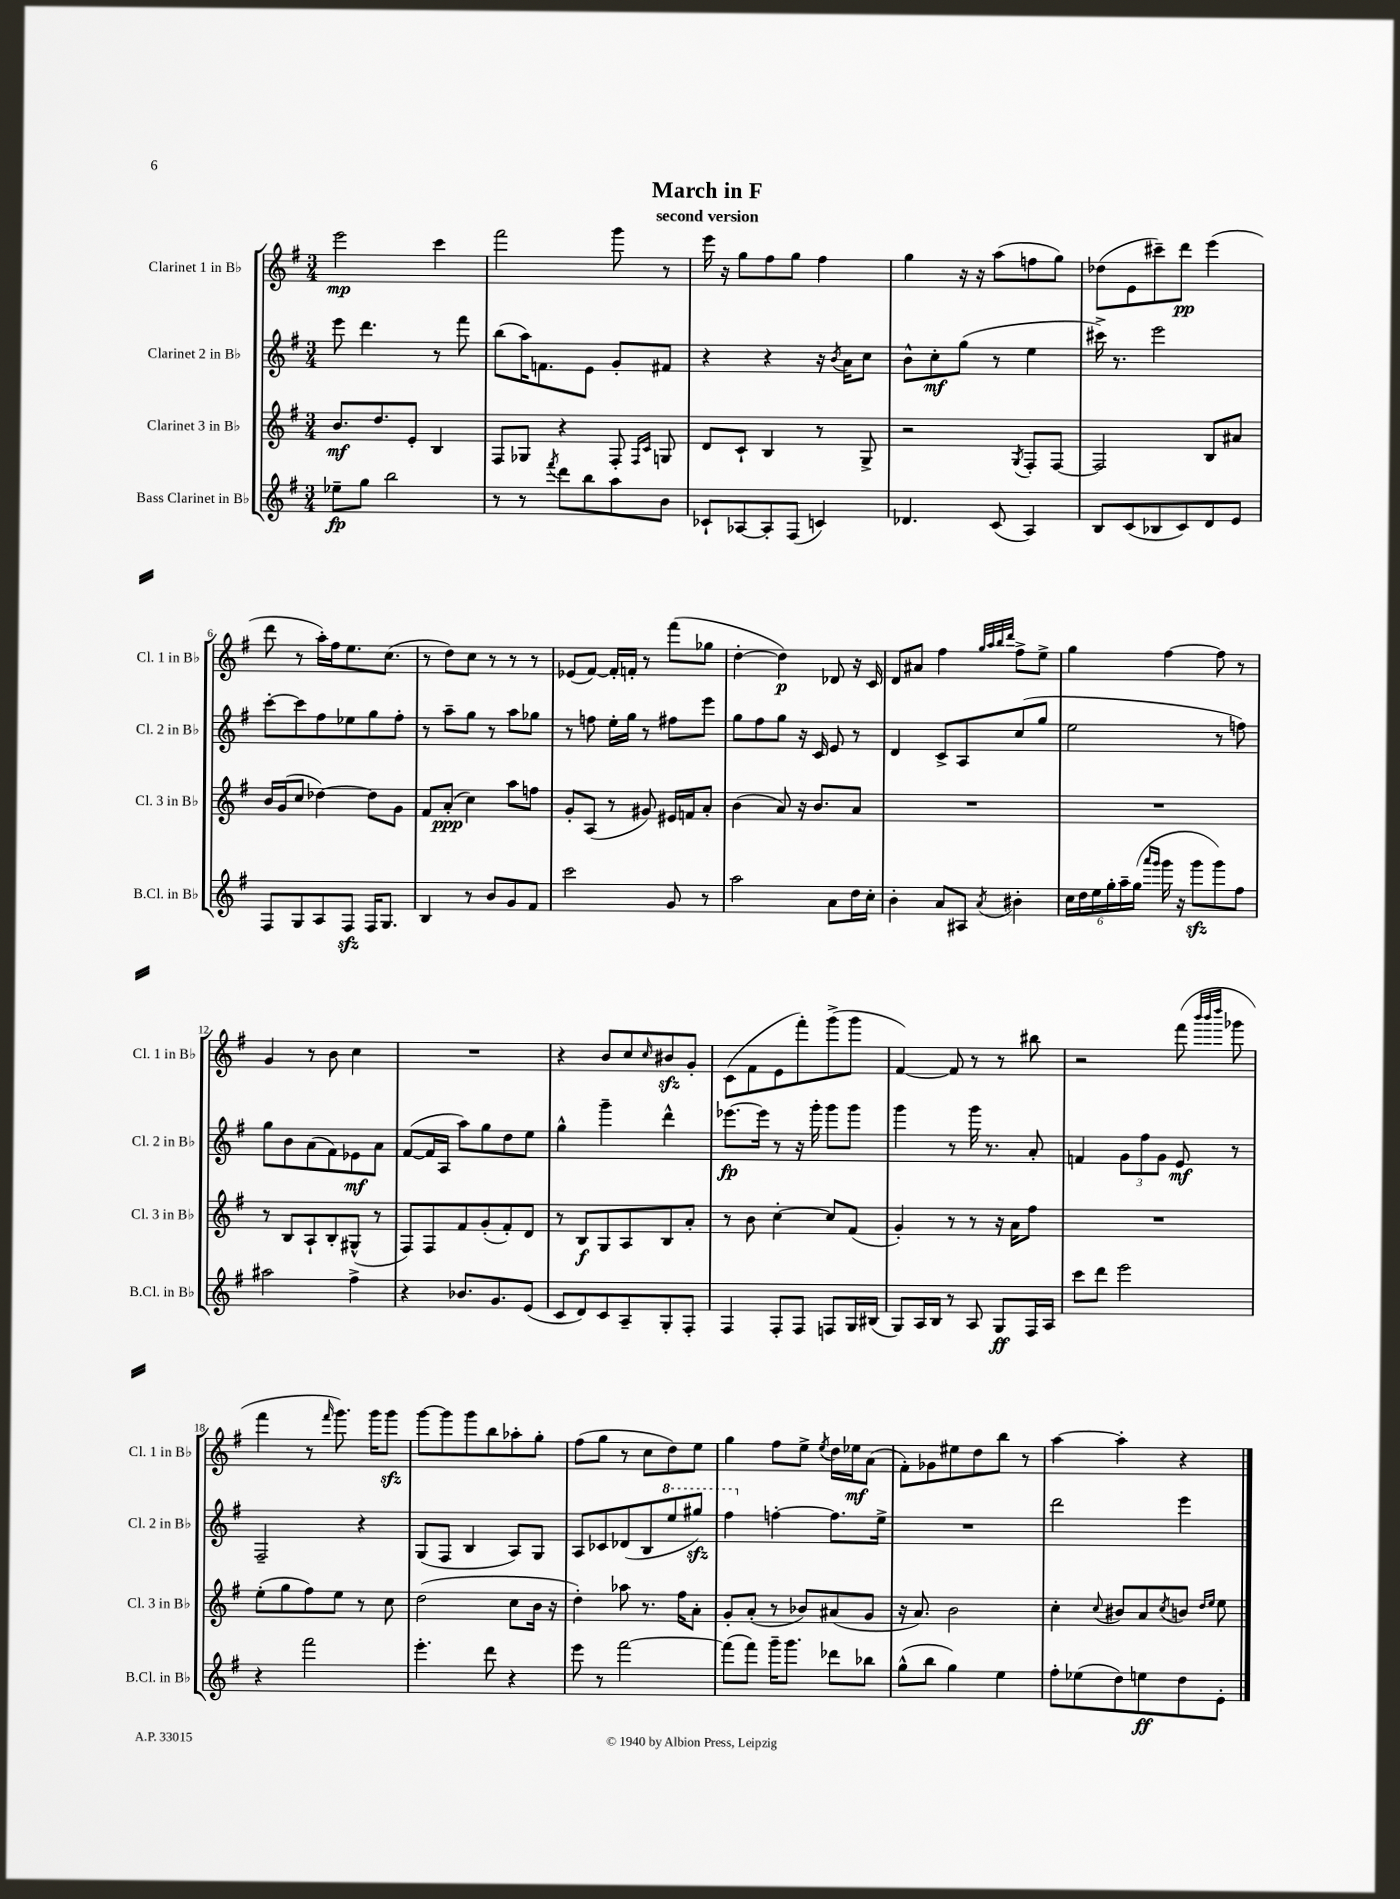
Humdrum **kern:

**kern	**dynam	**kern	**dynam	**kern	**dynam	**kern	**dynam
*part4	*part4	*part3	*part3	*part2	*part2	*part1	*part1
*staff4	*staff4	*staff3	*staff3	*staff2	*staff2	*staff1	*staff1
*I"Bass Clarinet in B♭	*	*I"Clarinet 3 in B♭	*	*I"Clarinet 2 in B♭	*	*I"Clarinet 1 in B♭	*
*I'B.Cl. in B♭	*	*I'Cl. 3 in B♭	*	*I'Cl. 2 in B♭	*	*I'Cl. 1 in B♭	*
*clefG2	*	*clefG2	*	*clefG2	*	*clefG2	*
*k[f#]	*	*k[f#]	*	*k[f#]	*	*k[f#]	*
*M3/4	*	*M3/4	*	*M3/4	*	*M3/4	*
=1	=1	=1	=1	=1	=1	=1	=1
8ee-X~\L	fp	8.b/L	mf	8eee\	.	2eee\	mp
8gg\J	.	.	.	4.ddd\	.	.	.
.	.	8.dd/	.	.	.	.	.
2bb\	.	.	.	.	.	.	.
.	.	8e'/J	.	.	.	.	.
.	.	4B/	.	8r	.	4ccc\	.
.	.	.	.	8fff#\	.	.	.
=2	=2	=2	=2	=2	=2	=2	=2
8r	.	8F#/L	.	(8bb\L	.	2fff#\	.
8r	.	8G-X/J	.	16aa\K)	.	.	.
.	.	.	.	8.fn\	.	.	.
8qfff#/	.	.	.	.	.	.	.
8ddd\L	.	4r	.	.	.	.	.
8bb\	.	.	.	8e\J	.	.	.
8aa\	.	8F#'/	.	8g'/L	.	8ggg\	.
.	.	16qqF#/LL	.	.	.	.	.
.	.	16qqc/JJ	.	.	.	.	.
8b\J	.	8Gn/	.	8f#X/J	.	8r	.
=3	=3	=3	=3	=3	=3	=3	=3
8c-X`/L	.	8d/L	.	4r	.	16eee\	.
.	.	.	.	.	.	16r	.
[8A-X/	.	8c`/J	.	.	.	8gg\L	.
8A-'/]	.	4B/	.	4r	.	8ff#\	.
(8F#/J	.	.	.	.	.	8gg\J	.
4cn/)	.	8r	.	16r	.	4ff#\	.
.	.	.	.	8qb/	.	.	.
.	.	.	.	16a\KL	.	.	.
.	.	8G^/	.	8cc\J	.	.	.
=4	=4	=4	=4	=4	=4	=4	=4
4.d-X/	.	2r	.	8b^^\L	.	4gg\	.
.	.	.	.	8cc'\	mf	.	.
.	.	.	.	(8gg\J	.	16r	.
.	.	.	.	.	.	16r	.
(8c/	.	.	.	8r	.	(8aa\L	.
.	.	8qG/	.	.	.	.	.
4A/)	.	8F#'/L	.	4ee\	.	8ffn\	.
.	.	[8F#/J	.	.	.	8gg\J)	.
=5	=5	=5	=5	=5	=5	=5	=5
8B/L	.	2F#/]	.	16ccc#X^\)	.	(8dd-X\L	.
.	.	.	.	8.r	.	.	.
(8c/	.	.	.	.	.	8e\	.
8B-X/	.	.	.	2eee\	.	8ccc#X~\)	.
8c/)	.	.	.	.	.	8ddd\J	pp
8d/	.	8B/L	.	.	.	(4eee\	.
8e/J	.	8a#X/J	.	.	.	.	.
!!LO:LB:g=z
=6	=6	=6	=6	=6	=6	=6	=6
8F#/L	.	16b/LL	.	[8ccc'\L	.	8ddd\	.
.	.	(16g/J	.	.	.	.	.
8G/	.	8cc/J	.	8ccc\]	.	8r	.
8A/	.	[4dd-X\)	.	8ff#\	.	16aa'\LL)	.
.	.	.	.	.	.	16ff#\J	.
8F#zz/J	.	.	.	8ee-X\	.	8.ee\	.
16F#/KL	.	8dd-\L]	.	8gg\	.	.	.
8.G/J	.	.	.	.	.	(8.cc\J	.
.	.	8g\J	.	8ff#'\J	.	.	.
=7	=7	=7	=7	=7	=7	=7	=7
4B/	.	8f#/L	.	8r	.	8r	.
.	.	(8a'/J	ppp	8aa~\L	.	8dd\L)	.
8r	.	4cc\)	.	8gg\J	.	8cc\J	.
8b/L	.	.	.	8r	.	8r	.
8g/	.	8aa\L	.	8aa\L	.	8r	.
8f#/J	.	8ffn\J	.	8gg-X\J	.	8r	.
=8	=8	=8	=8	=8	=8	=8	=8
2ccc\	.	8g'/L	.	8r	.	(8e-X/L	.
.	.	(8A/J	.	8ffn\	.	[8f#/J)	.
.	.	8r	.	16ee'\LL	.	16f#'/LL]	.
.	.	.	.	16gg\JJ	.	16fn'/JJ	.
.	.	8g#X/)	.	8r	.	8r	.
8g/	.	16e#X/LL	.	8ff#X\L	.	(8fff#\L	.
.	.	16fn/J	.	.	.	.	.
8r	.	8a'/J	.	8eee\J	.	8gg-X\J	.
=9	=9	=9	=9	=9	=9	=9	=9
2aa\	.	(4b\	.	8gg\L	.	[4dd'\	.
.	.	.	.	8ff#\	.	.	.
.	.	8a/)	.	8gg\J	.	4dd\])	p
.	.	16r	.	16r	.	.	.
.	.	8.b/L	.	16c/	.	.	.
8a\L	.	.	.	8e/	.	8d-X/	.
16dd\L	.	8a/J	.	8r	.	16r	.
16cc'\JJ	.	.	.	.	.	16c/	.
=10	=10	=10	=10	=10	=10	=10	=10
4b'\	.	2.r	.	4d/	.	8d/L	.
.	.	.	.	.	.	8a#X/J	.
8a/L	.	.	.	8c^/L	.	4ff#\	.
8A#X/J	.	.	.	8A/	.	.	.
.	.	.	.	.	.	32qqgg/LLL	.
.	.	.	.	.	.	32qqaa/	.
.	.	.	.	.	.	32qqbb/	.
8qa/	.	.	.	.	.	32qqddd/JJJ	.
4b#X'\	.	.	.	(8cc/	.	8ff#^\L	.
.	.	.	.	8gg/J	.	8ee^\J	.
=11	=11	=11	=11	=11	=11	=11	=11
24cc\LL	.	2.r	.	2ee\	.	4gg\	.
24dd\	.	.	.	.	.	.	.
24ee\	.	.	.	.	.	.	.
24gg'\	.	.	.	.	.	.	.
24aa~\	.	.	.	.	.	.	.
(24gg\JJ	.	.	.	.	.	.	.
16qqaaa/LL	.	.	.	.	.	.	.
16qqggg/JJ	.	.	.	.	.	.	.
16ggg\	.	.	.	.	.	[4ff#\	.
16r	.	.	.	.	.	.	.
8gggzz\L	.	.	.	.	.	.	.
8ggg\)	.	.	.	8r	.	8ff#\]	.
8ff#\J	.	.	.	8ffn\)	.	8r	.
!!LO:LB:g=z
=12	=12	=12	=12	=12	=12	=12	=12
2aa#X\	.	8r	.	8gg\L	.	4g/	.
.	.	8B/L	.	8b\	.	.	.
.	.	8A`/	.	(8a\	.	8r	.
.	.	8B'/	.	8f#\)	.	8b\	.
4ff#^\	.	(8G#X^^/J	.	8e-X\	mf	4cc\	.
.	.	8r	.	8a\J	.	.	.
=13	=13	=13	=13	=13	=13	=13	=13
4r	.	8F#/L)	.	([8f#/L	.	2.r	.
.	.	8F#/	.	16f#/L]	.	.	.
.	.	.	.	16A/JJ	.	.	.
8.b-X/L	.	8f#/	.	8aa\L)	.	.	.
.	.	(8g'/	.	8gg\	.	.	.
8.g/	.	.	.	.	.	.	.
.	.	8f#'/)	.	8dd\	.	.	.
(8e/J	.	8d/J	.	8ee\J	.	.	.
=14	=14	=14	=14	=14	=14	=14	=14
8c/L	.	8r	.	4gg^^\	.	4r	.
8d/)	.	8B/L	f	.	.	.	.
8c/	.	8G/	.	4ggg~\	.	8b/L	.
8A~/	.	8A/	.	.	.	8cc/	.
.	.	.	.	.	.	16qqcc/	.
8G'/	.	8B/	.	4ddd^^\	.	8b#Xzz/	.
8F#'/J	.	8a'/J	.	.	.	8g'/J	.
=15	=15	=15	=15	=15	=15	=15	=15
4F#/	.	8r	.	[8.eee-X\L	fp	(8c\L	.
.	.	8b\	.	.	.	8f#\	.
.	.	.	.	16eee-\Jk]	.	.	.
8F#'/L	.	[4cc'\	.	8r	.	8e\	.
8F#/J	.	.	.	16r	.	8fff#'\)	.
.	.	.	.	16ggg'\	.	.	.
8Fn/L	.	8cc/L]	.	8ggg\L	.	(8ggg^\	.
16G/L	.	(8f#/J	.	8ggg\J	.	8ggg\J	.
(16B#X/JJ	.	.	.	.	.	.	.
=16	=16	=16	=16	=16	=16	=16	=16
8G/L)	.	4g'/)	.	4ggg\	.	[4f#/)	.
16A/L	.	.	.	.	.	.	.
16B/JJ	.	.	.	.	.	.	.
8r	.	8r	.	8r	.	8f#/]	.
8A/	.	8r	.	16ggg\	.	8r	.
.	.	.	.	8.r	.	.	.
8G/L	ff	16r	.	.	.	8r	.
.	.	16a\KL	.	.	.	.	.
16F#/L	.	8ff#\J	.	8a'/	.	8bb#X\	.
16A/JJ	.	.	.	.	.	.	.
=17	=17	=17	=17	=17	=17	=17	=17
8ccc\L	.	2.r	.	4fn/	.	2r	.
8ddd\J	.	.	.	.	.	.	.
2eee\	.	.	.	12g\L	.	.	.
.	.	.	.	12ff#\	.	.	.
.	.	.	.	12g\J	.	.	.
.	.	.	.	8e/	mf	(8fff#\	.
.	.	.	.	.	.	32qqbbb/LLL	.
.	.	.	.	.	.	32qqbbb/	.
.	.	.	.	.	.	32qqdddd/JJJ	.
.	.	.	.	8r	.	8ggg-X\	.
!!LO:LB:g=z
=18	=18	=18	=18	=18	=18	=18	=18
4r	.	(8ee'\L	.	2F#~/	.	4fff#\	.
.	.	8gg\	.	.	.	.	.
2fff#\	.	8ff#\)	.	.	.	8r	.
.	.	.	.	.	.	16qqfff#/	.
.	.	8ee\J	.	.	.	8.ggg\)	.
.	.	8r	.	4r	.	.	.
.	.	.	.	.	.	16ggg\KL	.
.	.	8cc\	.	.	.	8gggzz\J	.
=19	=19	=19	=19	=19	=19	=19	=19
4.eee'\	.	(2dd\	.	(8G/L	.	[8ggg\L	.
.	.	.	.	8F#/J	.	8ggg\]	.
.	.	.	.	4B/	.	8ggg\	.
8ddd\	.	.	.	.	.	8bb\	.
4r	.	8cc\L	.	8A/L)	.	8aa-X'\	.
.	.	16b\Jk	.	8G/J	.	8gg'\J	.
.	.	16r	.	.	.	.	.
=20	=20	=20	=20	=20	=20	=20	=20
8eee\	.	4dd'\)	.	8A/L	.	(8ff#\L	.
8r	.	.	.	8c-X/	.	8gg\J	.
[2fff#\	.	8aa-X\	.	(8d-X/	.	8r	.
.	.	8.r	.	8B/	.	8cc\L	.
*	*	*	*	*8va	*	*	*
.	.	.	.	8eee/	.	8dd\)	.
.	.	16ff#\KL	.	.	.	.	.
.	.	8a'\J	.	8ggg#Xzz/J)	.	8ee\J	.
=21	=21	=21	=21	=21	=21	=21	=21
(8fff#\L]	.	8g'/L	.	4fff#\	.	4gg\	.
8fff#\J)	.	(8a'/J	.	.	.	.	.
*	*	*	*	*X8va	*	*	*
16ggg~\KL	.	8r	.	[4ffn'\	.	8ff#\L	.
8.ggg\J	.	.	.	.	.	.	.
.	.	8b-X/L)	.	.	.	8ee^\J	.
.	.	.	.	.	.	8qee/	.
8ddd-X\L	.	(8a#X/	.	8.ff\L]	.	16dd\LL	.
.	.	.	.	.	.	16ee-X\J	mf
8bb-X\J	.	8g/J	.	.	.	(8a\J	.
.	.	.	.	16ee^\Jk	.	.	.
=22	=22	=22	=22	=22	=22	=22	=22
(8gg^^\L	.	16r	.	2.r	.	8f#'\L)	.
.	.	8.a/)	.	.	.	.	.
8bb\J	.	.	.	.	.	8g-X\	.
4gg\)	.	2b\	.	.	.	8ee#X\	.
.	.	.	.	.	.	8dd\	.
4ee\	.	.	.	.	.	8bb\J	.
.	.	.	.	.	.	8r	.
=23	=23	=23	=23	=23	=23	=23	=23
8ff#'\L	.	4cc'\	.	2ddd\	.	[4aa\	.
(8ee-X\	.	.	.	.	.	.	.
.	.	8qqcc/	.	.	.	.	.
8dd\)	.	8b#X/L	.	.	.	4aa'\]	.
8een\	ff	8a/	.	.	.	.	.
.	.	8qcc/	.	.	.	.	.
8dd\	.	8bn/J	.	4eee\	.	4r	.
.	.	16qqdd/LL	.	.	.	.	.
.	.	16qqee/JJ	.	.	.	.	.
8e'\J	.	8ee\	.	.	.	.	.
==	==	==	==	==	==	==	==
*-	*-	*-	*-	*-	*-	*-	*-
